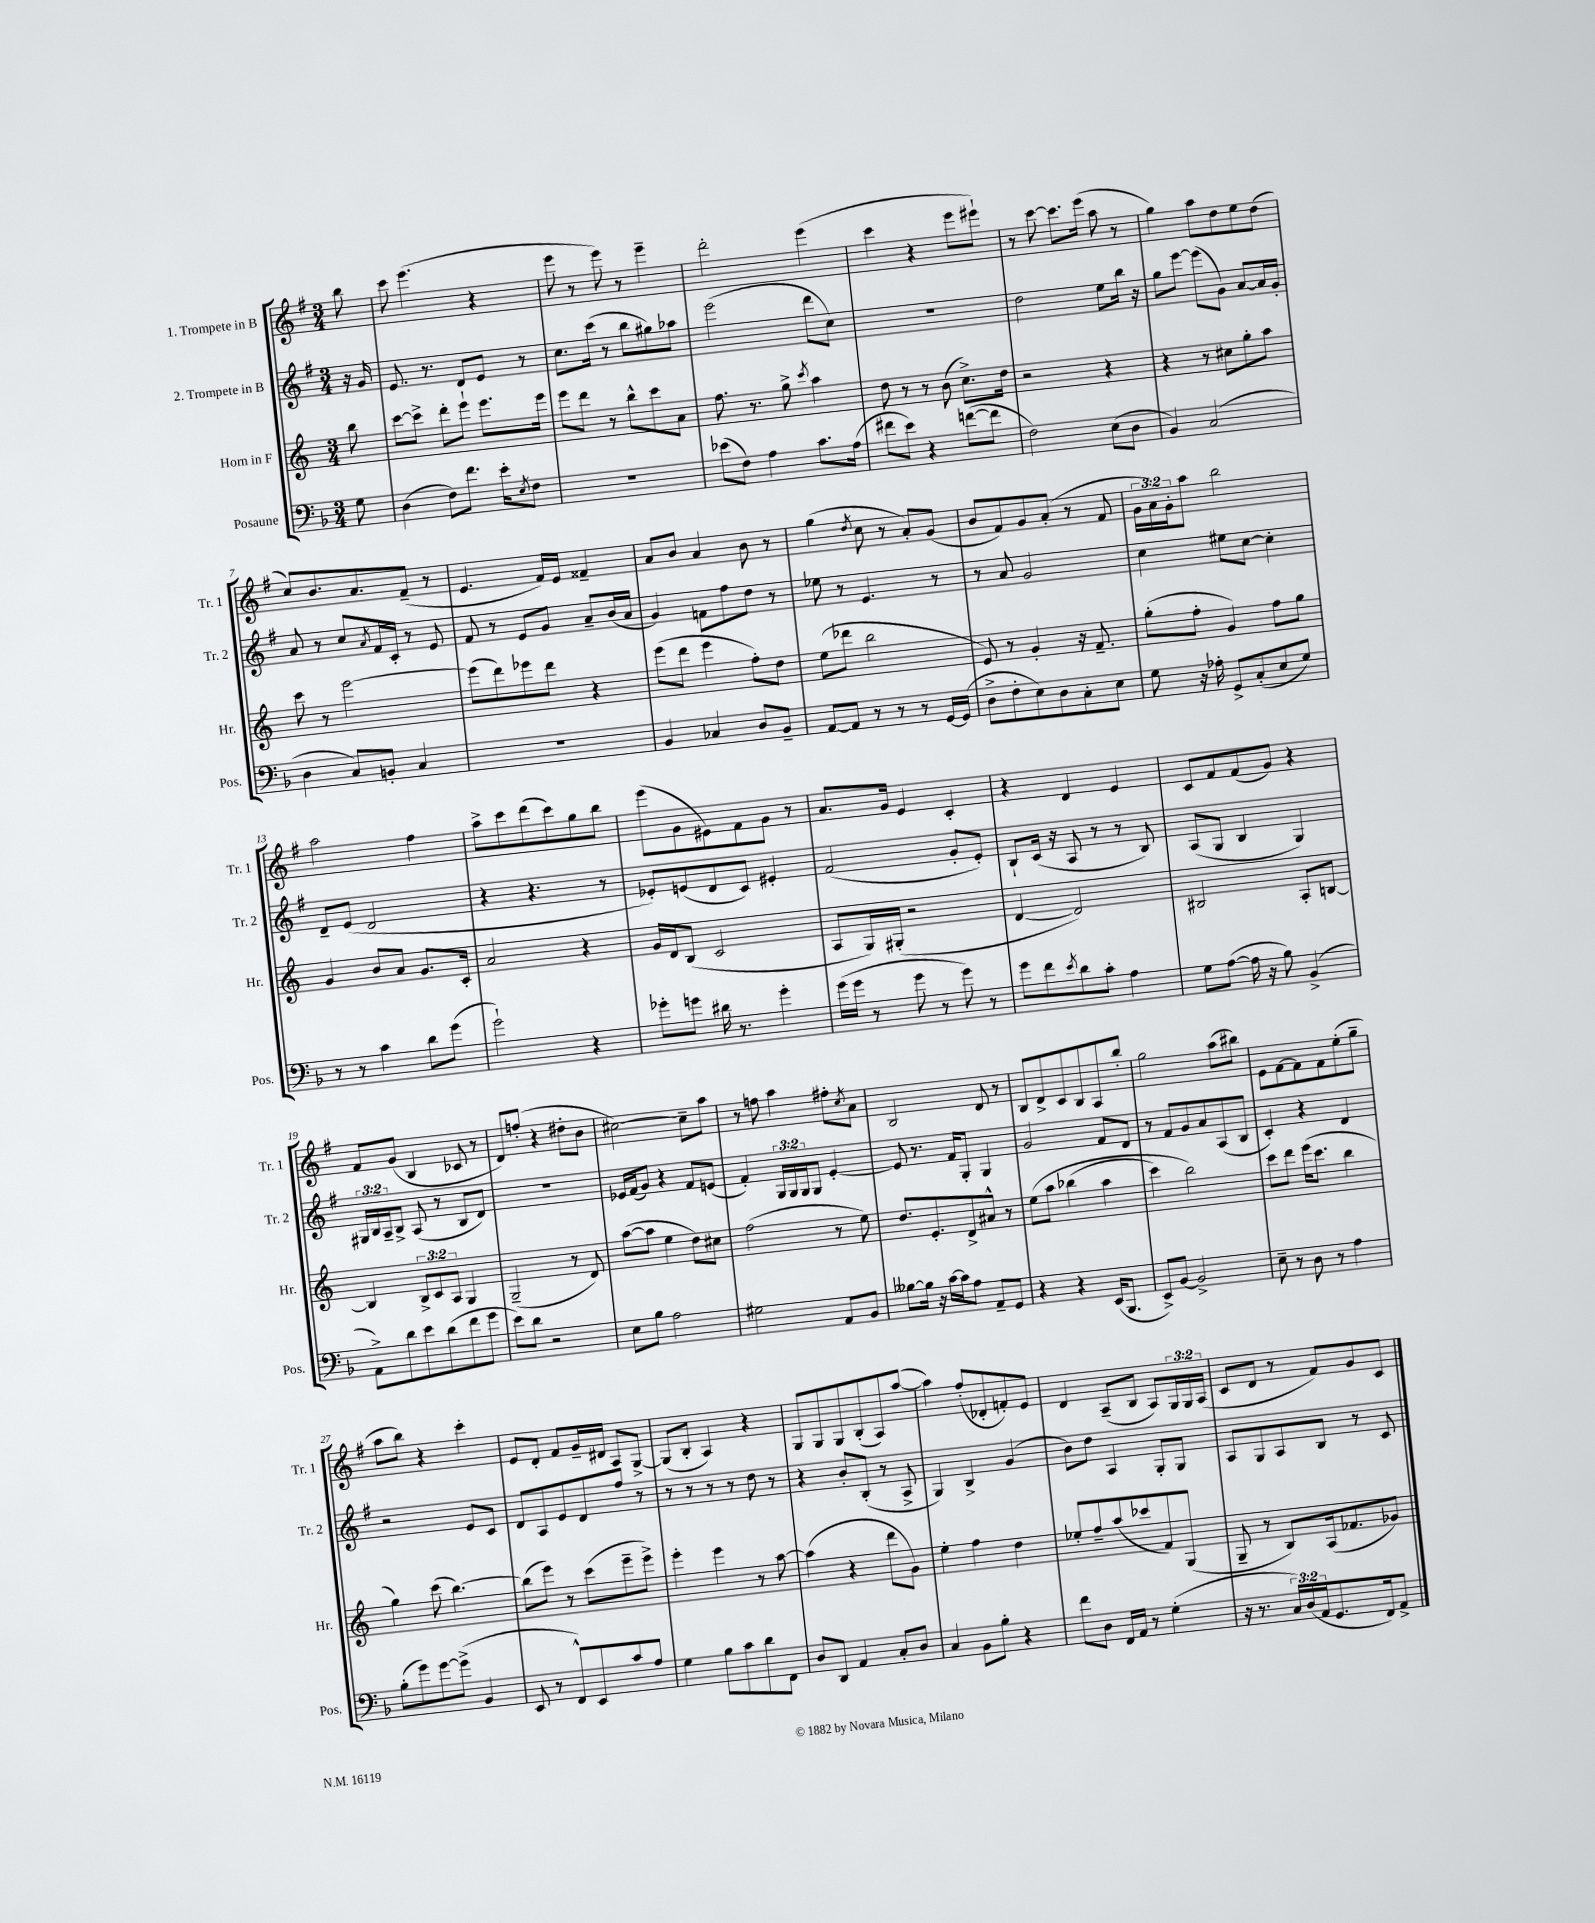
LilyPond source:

<<
\new StaffGroup <<
\new Staff = "s0" \with { instrumentName = "1. Trompete in B" shortInstrumentName = "Tr. 1" } {
    \clef treble \key g \major \numericTimeSignature \time 3/4 \override Staff.TupletNumber.text = #tuplet-number::calc-fraction-text \partial 8
    b''8 |
    c'''8 e'''4.( r4 |
    e'''8 r8 e'''8) r8 e'''4-- |
    d'''2-. e'''4( |
    c'''4 r4 e'''8 eis'''8-!) |
    r8 c'''8~ c'''8. e'''16( a''8 r8 |
    g''4) a''8 d''8 e''8 d''8( |
    c''8) b'8. a'8. fis'8--( r8 |
    e'4. fis'16) e'16 fisis'4-- |
    a'8 b'8 a'4 b'8 r8 |
    g''4( \acciaccatura { d''8 } c''8 r8 a'8-.) g'8( |
    b'8 fis'8) g'8 a'8-.( r8 fis'8 |
    \tuplet 3/2 { g'16 a'16) g'16-. } a''8 b''2 |
    a''2 fis''4 |
    a''8-> c'''8 d'''8( c'''8) g''8 b''8 |
    e'''8( g'8 eis'8) fis'8 g'8 r8 |
    a'8. g'16 e'4 c'4-. |
    r4 d'4 e'4 |
    c'8 fis'8 fis'8( g'8) r4 |
    fis'8 g'8( b4 ces'8 r8 |
    d'8) f''8-.( r4 dis''8-. b'8 |
    cis''2~) cis''8-- a''8 |
    r8 f''8 a''4 fis''8-. \acciaccatura { c''8 } a'8 |
    b2 d'8 r8 |
    b8 d'8-> c'8 b8 a8 b''8-. |
    g''2 a''8( bis''8) |
    e'8 fis'8~ fis'8 fis'8 e''8-.( g''8-- |
    a''8 b''8) r4 c'''4-. |
    e'8 d'8-. fis'8 g'16-- dis'16 a8 g8~-> |
    g8( b8-. a4) r4 |
    g8 g8 g8 b8-.( a8) a''8~( |
    a''4) fis''8-.( des'8-. f'8-.) e'8 |
    d'4 a8--( b8 a8) \tuplet 3/2 { g16 g16 a16( } |
    c'8 d'8 r8 fis'8) g'8 c'8 \bar "|." |
}
\new Staff = "s1" \with { instrumentName = "2. Trompete in B" shortInstrumentName = "Tr. 2" } {
    \clef treble \key g \major \numericTimeSignature \time 3/4 \override Staff.TupletNumber.text = #tuplet-number::calc-fraction-text \partial 8
    r16 g'16 |
    e'8. r8. d'8 e'8 r8 |
    c''8. c'''16( r8 b''8 gis''8) aes''8 |
    e'''2( d'''8 c''8) |
    R2. |
    d''2 e''8 b''16 r16 |
    g''8 e'''8~ e'''8( g'8) a'8~ a'16 g'16-. |
    a'8 r8 c''8 \acciaccatura { a'8 } fis'16 c'16-. r8 e'8 |
    fis'8 r8 e'8 g'8 a'8-- b'16( a'16 |
    g'4) f'8 fis''8 d''8 r8 |
    ees''8 r8 e'4. r8 |
    r8 a'8 g'2 |
    c''4 eis''8 c''8~ c''4-. |
    d'8-- e'8( d'2 |
    r4 r4. r8 |
    ees'8-.) e'8( d'8 c'8) eis'4-. |
    fis'2( g'8-. e'8-.) |
    b8-! c'16( r16 a8 r8 r8 b8) |
    a8( g8 b4 g4) |
    \tuplet 3/2 { gis16 b16 a16-- } b8-> a8( r8 b8 d'8) |
    R2. |
    ees'16 fis'16( g'8) r4 fis'8 e'8( |
    fis'4-.) \tuplet 3/2 { g16 g16 g16 } g8 e'4~-. |
    e'8 r8. fis'16 g8-. g4 |
    g'2 fis'8 d'8 |
    r8 fis'8 g'8 a'8 a8( b8 |
    c'4-.) r4 d'4 |
    r2 e'8 c'8 |
    d'8 a8 e'8 d'8 fis''8 r8 |
    r8 r8 r8 r8 d''8 r8 |
    r4 b'8-. b8-.( r8 a8-> |
    g4) b4-> g'4( |
    b'8) d''8 a4 g8-. g8 |
    a8 g8 a8 b8 r8 c'8 \bar "|." |
}
\new Staff = "s2" \with { instrumentName = "Horn in F" shortInstrumentName = "Hr." } {
    \clef treble \key c \major \numericTimeSignature \time 3/4 \override Staff.TupletNumber.text = #tuplet-number::calc-fraction-text \partial 8
    b''8 |
    c'''8~ c'''8-> d'''8-. e'''8-! e'''8. e'''16 |
    e'''8 d'''8 r8 b''8-^ c'''8 a'8 |
    f''8. r8. g''8-> \acciaccatura { c'''8 } a''4 |
    d''8 r8 r8 b'8( c''8.->) d''16 |
    r2 r4 |
    r4 r8 cis''8 g''8-. a''8 |
    c'''8 r8 e'''2~ |
    e'''8( d'''8) ees'''8 d'''8 r4 |
    e'''8( d'''8 e'''4 f''8-.) d''8 |
    e''8( des'''8 b''2 |
    e'8) r8 g'4-. r16 f'8.-- |
    g''8-.( f''8-. g'4) f''8 g''8 |
    g'4 b'8 a'8 g'8. c'16-. |
    a'2 r4 |
    g'16 d'16 b8( c'2 |
    a8 g16) gis16-.( r2 |
    d'4~ d'2) |
    bis2 a8-. b8~ |
    b4 \tuplet 3/2 { b8-> c'8 a8 } g4 |
    g2--( r8 d'8) |
    a''8~( a''8 e''4 d''8) cis''8 |
    f''2( r8 e''8) |
    d''8. e'8.-. d'8-> ais'8-^ r8 |
    e''8\( a''8 bes''4( a''4 |
    c'''4) b''2\) |
    c'''8 d'''8 e'''16( c'''8. b''4 |
    g''4) c'''8( b''4.~) |
    b''8( e'''8) r8 c'''8( e'''8-- e'''8->) |
    e'''4-. e'''4 r8 a''8~ |
    a''4( r4 d'''8 g'8) |
    e''4-. f''4 d''4 |
    ees''8-. f''8-- a''8( ces'''8 f'8) g8( |
    g8-- r8 b8) a16( fes'8. ges'8) \bar "|." |
}
\new Staff = "s3" \with { instrumentName = "Posaune" shortInstrumentName = "Pos." } {
    \clef bass \key f \major \numericTimeSignature \time 3/4 \override Staff.TupletNumber.text = #tuplet-number::calc-fraction-text \partial 8
    g8 |
    d4( f8) f'8. e'16-. \acciaccatura { e8 } f8 |
    R2. |
    ees'8( f8) a4 c'8. a16( |
    fis'8 e'8) r4 f'8~( f'8 |
    f2) e8( d8 |
    bes,4) c2( |
    d4 c8) b,8-. c4 |
    R2. |
    bes,4 ces4 d8 bes,8-- |
    a,8~ a,8 r8 r8 r8 g,16~ g,16( |
    d8-> f8-. e8) d8 c8-. e8 |
    g8 r16 aes16-. g,8-> c8-.( e8 g8) |
    r8 r8 c'4 d'8 g'8( |
    g'2-!) r4 |
    ges'8-. g'8 dis'16 r8. g'4-. |
    g'16( g'16 r8 g'8 r8 g'8) r8 |
    g'8 f'8 \acciaccatura { e'8 } d'8 c'8-. a4 |
    g8 a8~( a16 r16 bes8) bes,4->( |
    a,8->) d'8 e'8 d'8( f'8 g'8 |
    e'8) d'8 r2 |
    e8 bes8 a2 |
    gis2 a,8 bes,8 |
    beses8~ beses16 r16 c'16~ c'16 a8 a,8-- g,8 |
    r4 r4 e,16( bes,,8. |
    e,8->) bes,8~ bes,2-> |
    e8-- r8 d8 r8 a4 |
    bes8-.( g'8) g'8~ g'8->( bes,4 |
    e,8 r8 f,8-^) e,8 c'8 a8 |
    g4 bes8 c'8 d'8 f,8 |
    d8 d,8 a,4 c8-. d8 |
    c4 bes,8 bes8-. r4 |
    f'8 d8 f,16 a,16 r8 g4-.( |
    r16 r8. \tuplet 3/2 { c16) d16( a,16 } g,8. f,16) a,8-> \bar "|." |
}
>>
>>
